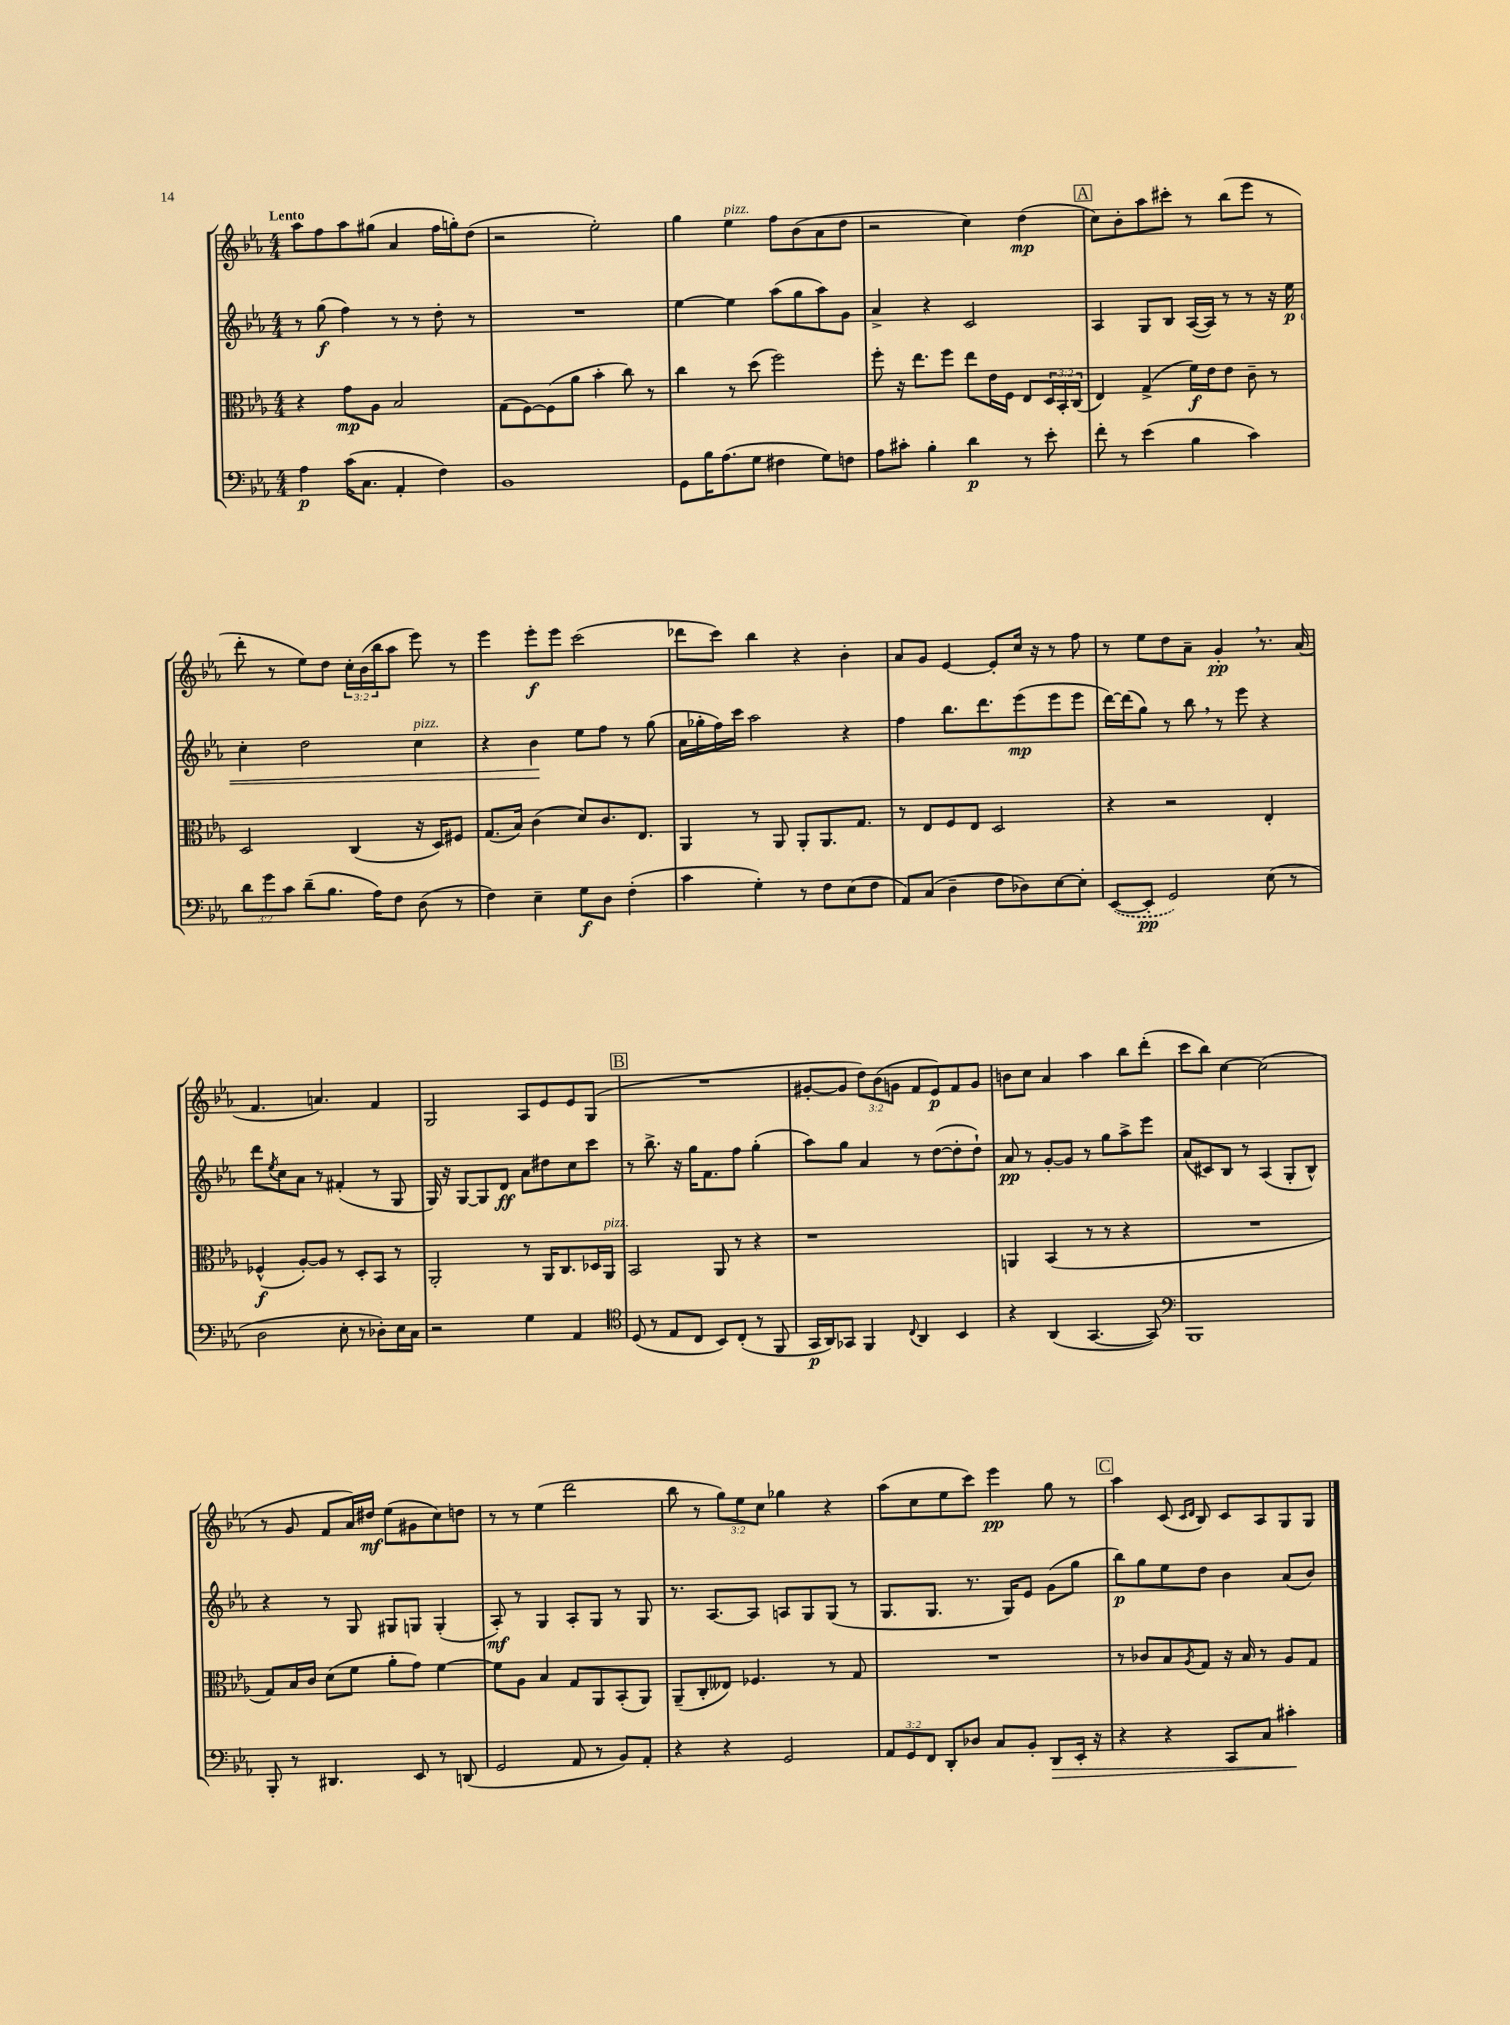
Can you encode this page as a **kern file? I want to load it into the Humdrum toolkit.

**kern	**kern	**kern	**kern
*staff4	*staff3	*staff2	*staff1
*clefF4	*clefC3	*clefG2	*clefG2
*k[b-e-a-]	*k[b-e-a-]	*k[b-e-a-]	*k[b-e-a-]
*M4/4	*M4/4	*M4/4	*M4/4
4A-	4r	8r	8aa-
.	.	(8gg	8ff
(16c	8g	4ff)	8aa-
8.C	.	.	.
.	8A-	.	(8gg#
4AA-'	2B-	8r	4a-
.	.	8r	.
4F)	.	8dd'	16ff
.	.	.	16gg')
.	.	8r	(8dd
=	=	=	=
1BB-	(8G	1r	2r
.	[8F)	.	.
.	(8F]	.	.
.	8a-	.	.
.	4b-'	.	2ee-')
.	8cc)	.	.
.	8r	.	.
=	=	=	=
8GG	4cc	[4ee-	4gg
16B-	.	.	.
(8.A-	.	.	.
.	8r	4ee-]	4ee-
8G	(8dd	.	.
4F#	2ff)	(8aa-	8ff
.	.	8gg	(8b-
8G)	.	8aa-)	8a-
8F	.	8g	8dd
=	=	=	=
8A-	8ff'	4a-^	2r
8c#'	16r	.	.
.	8.ee-	.	.
4B-'	.	4r	.
.	8ff	.	.
4d	8ee-	2c	4cc)
.	16e-	.	.
.	16F	.	.
8r	8E-	.	(4dd
8e-'	24D	.	.
.	24BB-'	.	.
.	(24C	.	.
=	=	=	=
8f'	4E-)	4A-	8cc)
8r	.	.	8b-'
(4e-	(4G^	8G	8aa-
.	.	8B-	8ccc#'
4B-	16f)	([16A-	8r
.	16e-	16A-])	.
.	8e-	8r	(8bb-
4c)	8c~	8r	8eee-
.	8r	16r	8r
.	.	16ee-	.
=	=	=	=
12d	2D	4cc'	8ddd'
12g	.	.	.
.	.	.	8r
12c	.	.	.
(8d~	.	2dd	8ee-)
8.B-	.	.	8dd
.	(4C	.	24cc'
.	.	.	(24b-
16A-)	.	.	.
.	.	.	24bb-
8F	.	.	8aa-
(8D	16r	4cc	8eee-)
.	16D)	.	.
8r	8F#	.	8r
=	=	=	=
4F)	(8.G	4r	4eee-
.	16B-)	.	.
4E-~	(4c	4b-	8eee-'
.	.	.	8eee-
8G	8d)	8ee-	(2ccc
8D	8.c	8ff	.
(4F'	.	8r	.
.	8.E-	.	.
.	.	(8gg	.
=	=	=	=
4c	4AA-	16a-	8ddd-
.	.	16gg-'	.
.	.	16ff)	8ccc)
.	.	16ccc	.
4G')	8r	2aa-	4bb-
.	8AA-	.	.
8r	8AA-'	.	4r
8F	8.AA-	.	.
(8E-	.	4r	4b-'
.	8.G	.	.
8F	.	.	.
=	=	=	=
8AA-)	8r	4ff	8a-
(8C	8E-	.	8g
4D~	8F	8.bb-	[4e-
.	8E-	.	.
.	.	8.ddd	.
8F	2D	.	8e-']
8D-)	.	(8eee-	16cc
.	.	.	16r
[8E-	.	8eee-	8r
8E-']	.	8eee-	8ff
=	=	=	=
([8EE-	4r	[16ddd)	8r
.	.	(16ddd]	.
8EE-']	.	8gg)	8ee-
2GG)	2r	8r	8dd
.	.	8bb-	8a-~
.	.	8r	4g'
.	.	8eee-	.
(8E-	4E-'	4r	8.r
8r	.	.	.
.	.	.	(16a-
=	=	=	=
2D	(4F-^^	8ddd	4.f
.	.	8qee-	.
.	.	8cc	.
.	[8A-')	8a-	.
.	8A-]	8r	4.a)
8E-'	8r	(4f#'	.
8r	8D'	.	.
8D-')	8BB-	8r	4f
16E-	8r	8G	.
16C	.	.	.
=	=	=	=
2r	2AA-'	16G)	2G
.	.	16r	.
.	.	[8G	.
.	.	8G]	.
.	.	8d	.
4G	8r	8a-	8A-
.	16AA-	8dd#	8e-
.	8.C	.	.
4AA-	.	8cc	8e-
.	16D-	8ccc	(8G
.	16AA-	.	.
=	=	=	=
*clefC4	*	*	*
(8D	2BB-	8r	1r
8r	.	8.bb-^	.
8E-	.	.	.
.	.	16r	.
8C	.	16gg	.
.	.	8.f	.
8BB-)	8AA-	.	.
(8C'	8r	8ff	.
8r	4r	(4gg'	.
8FF	.	.	.
=	=	=	=
16GG	1r	8aa-)	[8g#'
16AA-)	.	.	.
8GG-	.	8gg	8g#]
4FF	.	4a-	12dd)
.	.	.	(12b-
.	.	.	12g
8qqC	.	.	.
4AA-	.	8r	8f
.	.	([8dd	8e-)
4BB-	.	8dd']	8f
.	.	8dd`)	8g
=	=	=	=
4r	4AA	8a-	8b
.	.	8r	8cc
(4AA-	(4BB-	[8g'	4a-
.	.	8g]	.
[4.GG	8r	8r	4aa-
.	8r	8gg	.
.	4r	8aa-^	8bb-
8GG])	.	8eee-	(8ddd'
=	=	=	=
*clefF4	*	*	*
1BBB-	1r	(8a-	8ccc
.	.	8c#)	8bb-)
.	.	8B-	[4cc
.	.	8r	.
.	.	(4A-	(2cc]
.	.	8G'	.
.	.	8B-^^)	.
=	=	=	=
8BBB-'	8G)	4r	8r
8r	16B-	.	8g
.	16c	.	.
4.DD#	(8d	8r	8f
.	8f	8G	16a-)
.	.	.	16dd#
.	8a-'	8G#	(8ee-
8EE-	8g)	8G	8g#
8r	[4f	(4G'	8cc)
(8DD	.	.	8dd
=	=	=	=
2GG	8f]	8A-')	8r
.	8A-	8r	8r
.	4B-	4G	(4ee-
8AA-	8G	8A-'	2ddd
8r	8AA-	8G	.
8BB-)	(8BB-'	8r	.
8AA-'	8AA-)	8G	.
=	=	=	=
4r	(8AA-~	8.r	8bb-
.	8C'	.	8r
.	.	[8.A-	.
4r	8E--)	.	12gg)
.	.	.	12ee-
.	4.F-	8A-]	.
.	.	.	12cc
2GG	.	8A	4gg-
.	.	8G	.
.	8r	(8G	4r
.	8G	8r	.
=	=	=	=
12AA-	1r	8.G	(8aa-
12GG	.	.	.
.	.	.	8cc
12FF	.	.	.
.	.	8.G	.
8DD'	.	.	8ee-
8D-	.	8.r	8ccc)
8C	.	.	4eee-
.	.	16G)	.
8BB-'	.	8e-	.
8DD	.	(8g	8gg
16EE-'	.	8gg	8r
16r	.	.	.
=	=	=	=
4r	8r	8bb-)	4aa-
.	8c-	8gg	.
4r	8B-	8ee-	(8c
.	.	.	16qqc
.	8qA-	.	16qqd
.	8G	8dd	8B-)
8CC	16r	4b-	8c
.	16B-	.	.
8C	8r	.	8A-
4c#'	8A-	(8a-	8G
.	8G	8b-)	8G
==	==	==	==
*-	*-	*-	*-
